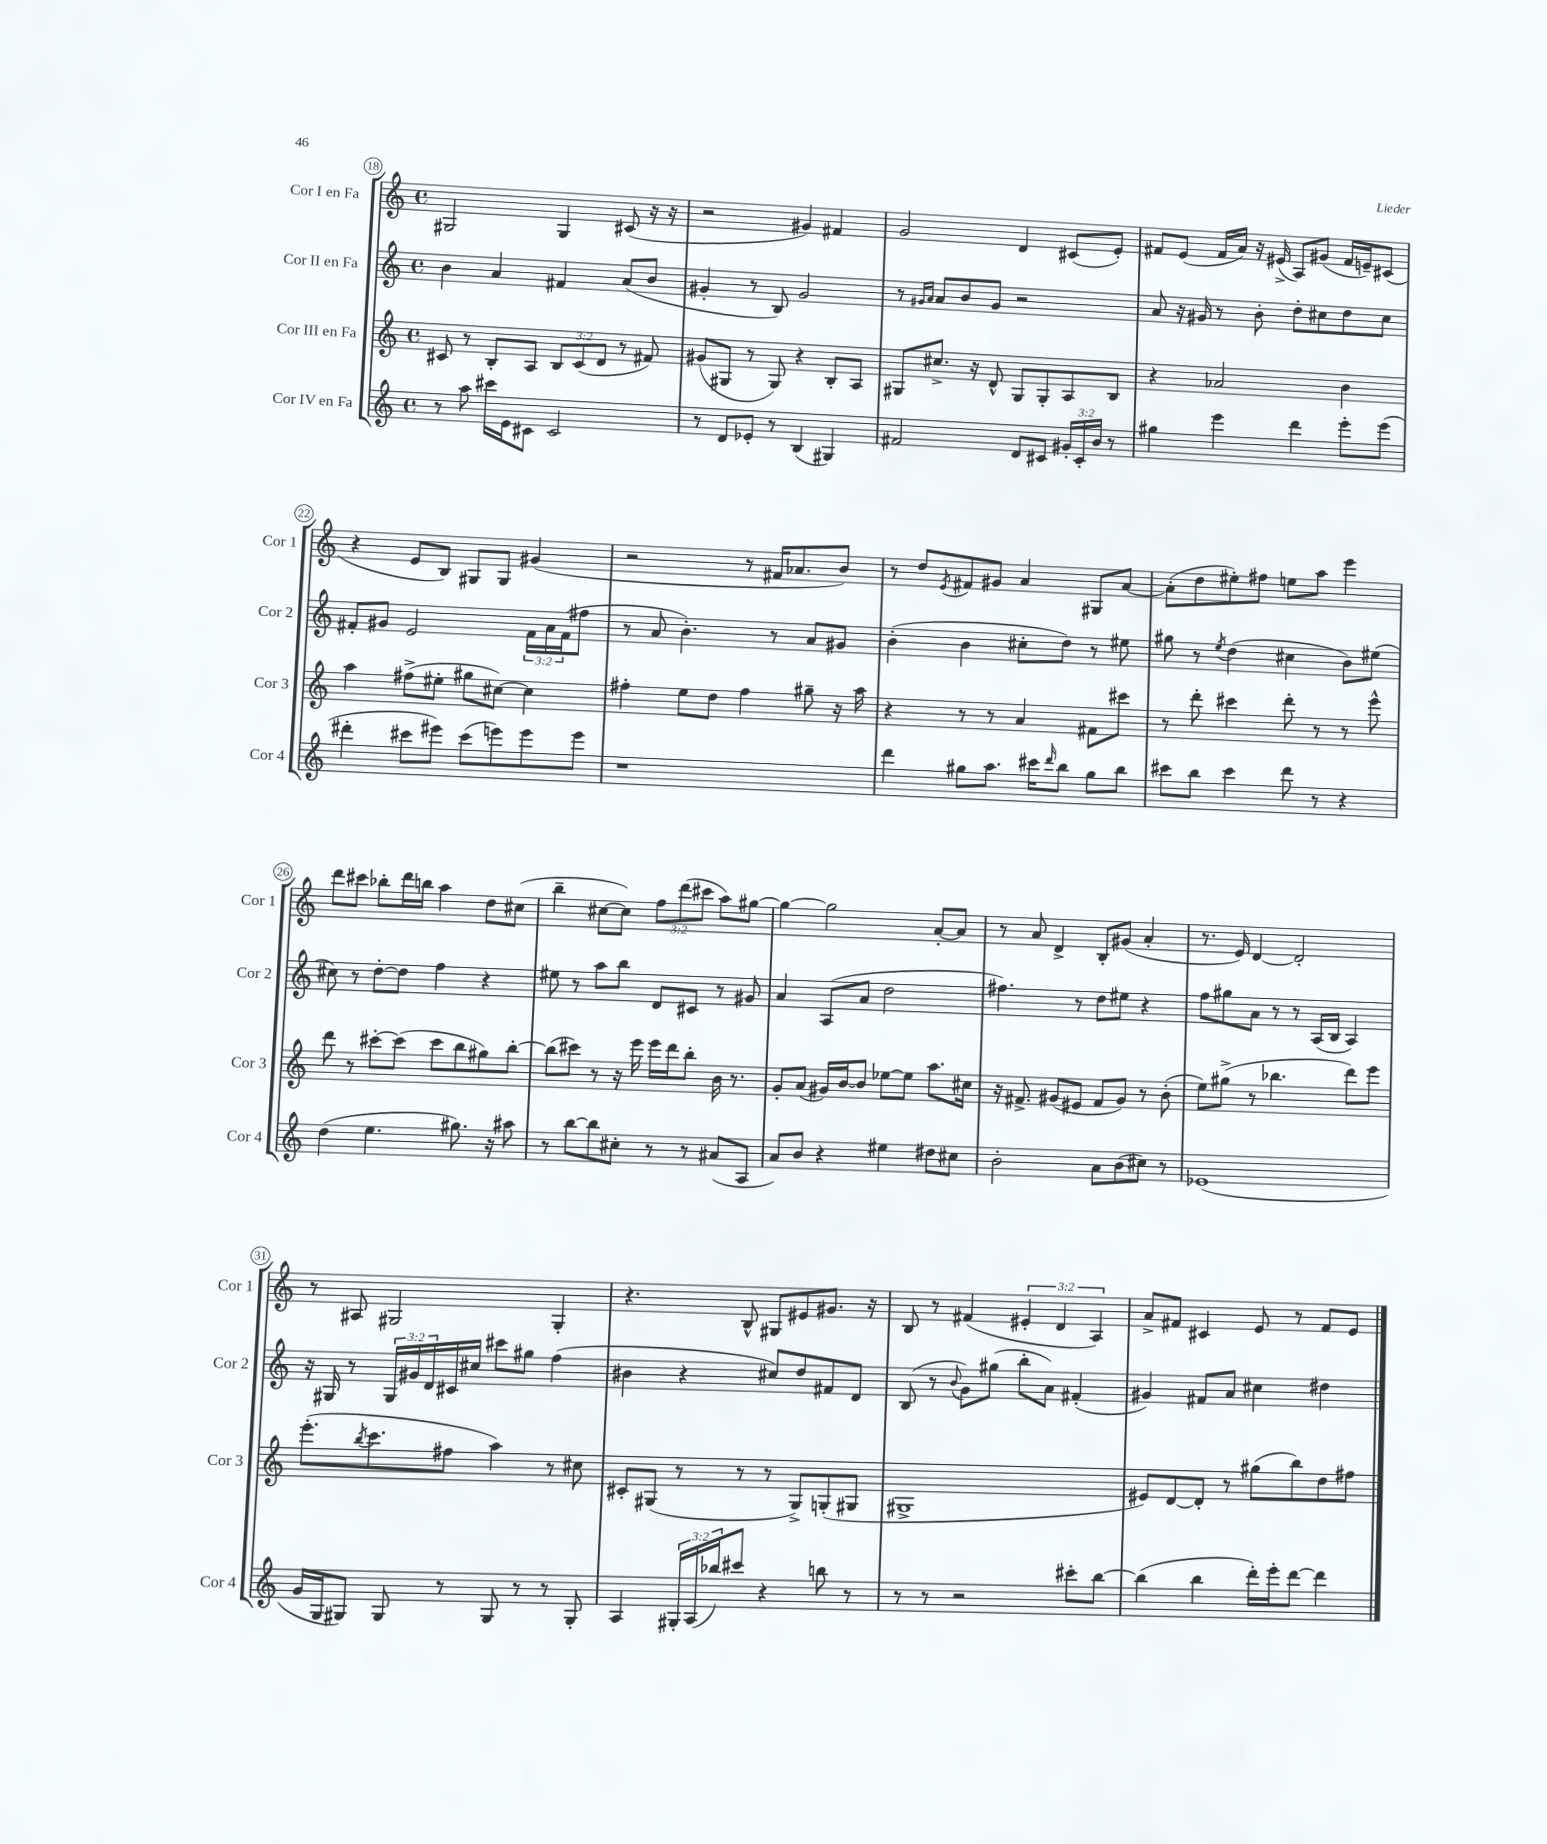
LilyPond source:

<<
\new StaffGroup <<
\new Staff = "s0" \with { instrumentName = "Cor I en Fa" shortInstrumentName = "Cor 1" } {
    \clef treble \key c \major \defaultTimeSignature \time 4/4 \override Staff.TupletNumber.text = #tuplet-number::calc-fraction-text
    gis2 gis4 cis'8( r16 r16 |
    r2 gis'4) fis'4 |
    g'2 d'4 cis'8( e'8-.) |
    fis'8 e'8( fis'16 a'16) r16 eis'16->( a8) gis'8( fis'16 e'16--) cis'8( |
    r4 e'8 b8) gis8 gis8 gis'4( |
    r2 r8 fis'16 aes'8. b'8) |
    r8 d''8 \acciaccatura { e'8 } fis'8 gis'8 a'4 gis8 a'8~ |
    a'8-.( d''8 eis''8-.) fis''8 e''8 a''8 e'''4 |
    d'''8 cis'''8 bes''8-. d'''16 b''16 a''4 d''8 cis''8( |
    b''4-- cis''8~ cis''8) \tuplet 3/2 { f''8 d'''8( cis'''8 } a''8) gis''8~ |
    gis''4~ gis''2 a'8~-. a'8 |
    r8 a'8 d'4-> b8-. gis'8( a'4-. |
    r8. e'16) d'4~ d'2-. |
    r8 ais8 gis2 gis4-. |
    r4. b8-^ gis8 eis'8 gis'8. r16 |
    b8 r8 fis'4( \tuplet 3/2 { eis'4-. d'4 a4) } |
    a'8-> fis'8 cis'4 e'8 r8 fis'8 e'8 \bar "|." |
}
\new Staff = "s1" \with { instrumentName = "Cor II en Fa" shortInstrumentName = "Cor 2" } {
    \clef treble \key c \major \defaultTimeSignature \time 4/4 \override Staff.TupletNumber.text = #tuplet-number::calc-fraction-text
    b'4 a'4 fis'4 a'8( b'8 |
    gis'4-. r8 b8) gis'2 |
    r8 \grace { gis'16 a'16 } a'8 b'8 gis'8 r2 |
    a'8 r16 gis'16 r8 b'8-. d''8-. cis''8 d''8 cis''8 |
    fis'8-. gis'8 e'2 \tuplet 3/2 { fis'16 a'16 fis'16( } fis''8 |
    r8 a'8 b'4.-.) r8 a'8 gis'8 |
    b'4-.( b'4 cis''8-. d''8) r8 eis''8 |
    gis''8 r8 \acciaccatura { e''8 } d''4( cis''4 b'8) eis''8( |
    cis''8) r8 d''8~-. d''8 f''4 r4 |
    eis''8 r8 a''8 b''8 d'8 cis'8 r8 gis'8 |
    a'4 a8( a'8 d''2 |
    fis''4.) r8 d''8 eis''8 r4 |
    f''8 gis''8 a'8 r8 r8 a16( b16 a4) |
    r16 gis16 r8 \tuplet 3/2 { gis16 gis'16 d'16 } cis'16 cis''16 cis'''8 gis''8 f''4( |
    bis'4 r4 cis''8) d''8 fis'8 d'8 |
    b8( r8 \appoggiatura { b'8 } g'8) gis''8( b''8-. a'8) fis'4-.( |
    gis'4) fis'8 a'8 cis''4 dis''4 \bar "|." |
}
\new Staff = "s2" \with { instrumentName = "Cor III en Fa" shortInstrumentName = "Cor 3" } {
    \clef treble \key c \major \defaultTimeSignature \time 4/4 \override Staff.TupletNumber.text = #tuplet-number::calc-fraction-text
    cis'8 r8 b8-. a8 \tuplet 3/2 { b8 cis'8( d'8 } r8 fis'8) |
    gis'8( gis8 r8 gis8) r4 b8-. a8 |
    gis8 cis''8.-> r16 d'8-^ gis8 gis8-. a8 b8 |
    r4 aes'2 b'4 |
    a''4 fis''8->( eis''8-. gis''8 cis''8~) cis''4 |
    fis''4-. e''8 d''8 fis''4 gis''8-- r16 a''16 |
    r4 r8 r8 a'4 fis'8 cis'''8 |
    r8 d'''8-. cis'''4 d'''8-. r8 r8 e'''8-^ |
    d'''8 r8 cis'''8~-. cis'''8( cis'''8 b''8 gis''8) b''8~-. |
    b''8( cis'''8) r8 r16 e'''16 e'''16 d'''16 b''8-. b'16 r8. |
    g'8-. a'8( gis'16) b'16~ b'8 ees''8~ ees''8 a''8. cis''16 |
    r16 fis'8.-> gis'8( eis'8 fis'8 gis'8) r8 b'8-.( |
    e''8) gis''8->( r8 bes''4. d'''8) e'''8 |
    e'''8.-.( \acciaccatura { b''8 } c'''8. fis''8 a''4) r8 cis''8 |
    cis'8-. gis8( r8 r8 r8 gis8->) g8-.( gis8 |
    gis1-> |
    eis'8) d'8~ d'8-. r8 gis''8( b''8) d''8 fis''8 \bar "|." |
}
\new Staff = "s3" \with { instrumentName = "Cor IV en Fa" shortInstrumentName = "Cor 4" } {
    \clef treble \key c \major \defaultTimeSignature \time 4/4 \override Staff.TupletNumber.text = #tuplet-number::calc-fraction-text
    r8 a''8 cis'''16 e'16 cis'8 cis'2 |
    r8 d'8 ees'8-. r8 b4( gis4) |
    fis'2 d'8 cis'8 \tuplet 3/2 { gis'16-. cis'16-. b'16 } r8 |
    gis''4 e'''4 d'''4 e'''8-. e'''8( |
    dis'''4-. cis'''8 eis'''8) cis'''8( e'''8) e'''8 e'''8 |
    r1 |
    d'''4 gis''8 a''8. cis'''16 \grace { d'''16 } b''8 gis''8 b''8 |
    cis'''8 b''8 cis'''4 d'''8 r8 r4 |
    d''4( e''4. gis''8.) r16 ais''8 |
    r8 b''8~ b''8 cis''8-. r8 r8 ais'8( a8 |
    a'8) b'8 r4 eis''4 dis''8 cis''8 |
    b'2-. a'8 b'8( cis''8) r8 |
    ees'1( |
    g'16 g16 gis8) gis8 r8 gis8 r8 r8 gis8-. |
    a4 \tuplet 3/2 { gis16-. a16( bes''16) } cis'''8 r4 b''8 r8 |
    r8 r8 r2 cis'''8-. b''8~ |
    b''4( b''4 d'''16-.) e'''16-. d'''8~ d'''4 \bar "|." |
}
>>
>>
\layout { \context { \Score currentBarNumber = #18 \override BarNumber.stencil = #(make-stencil-circler 0.1 0.3 ly:text-interface::print) } }
